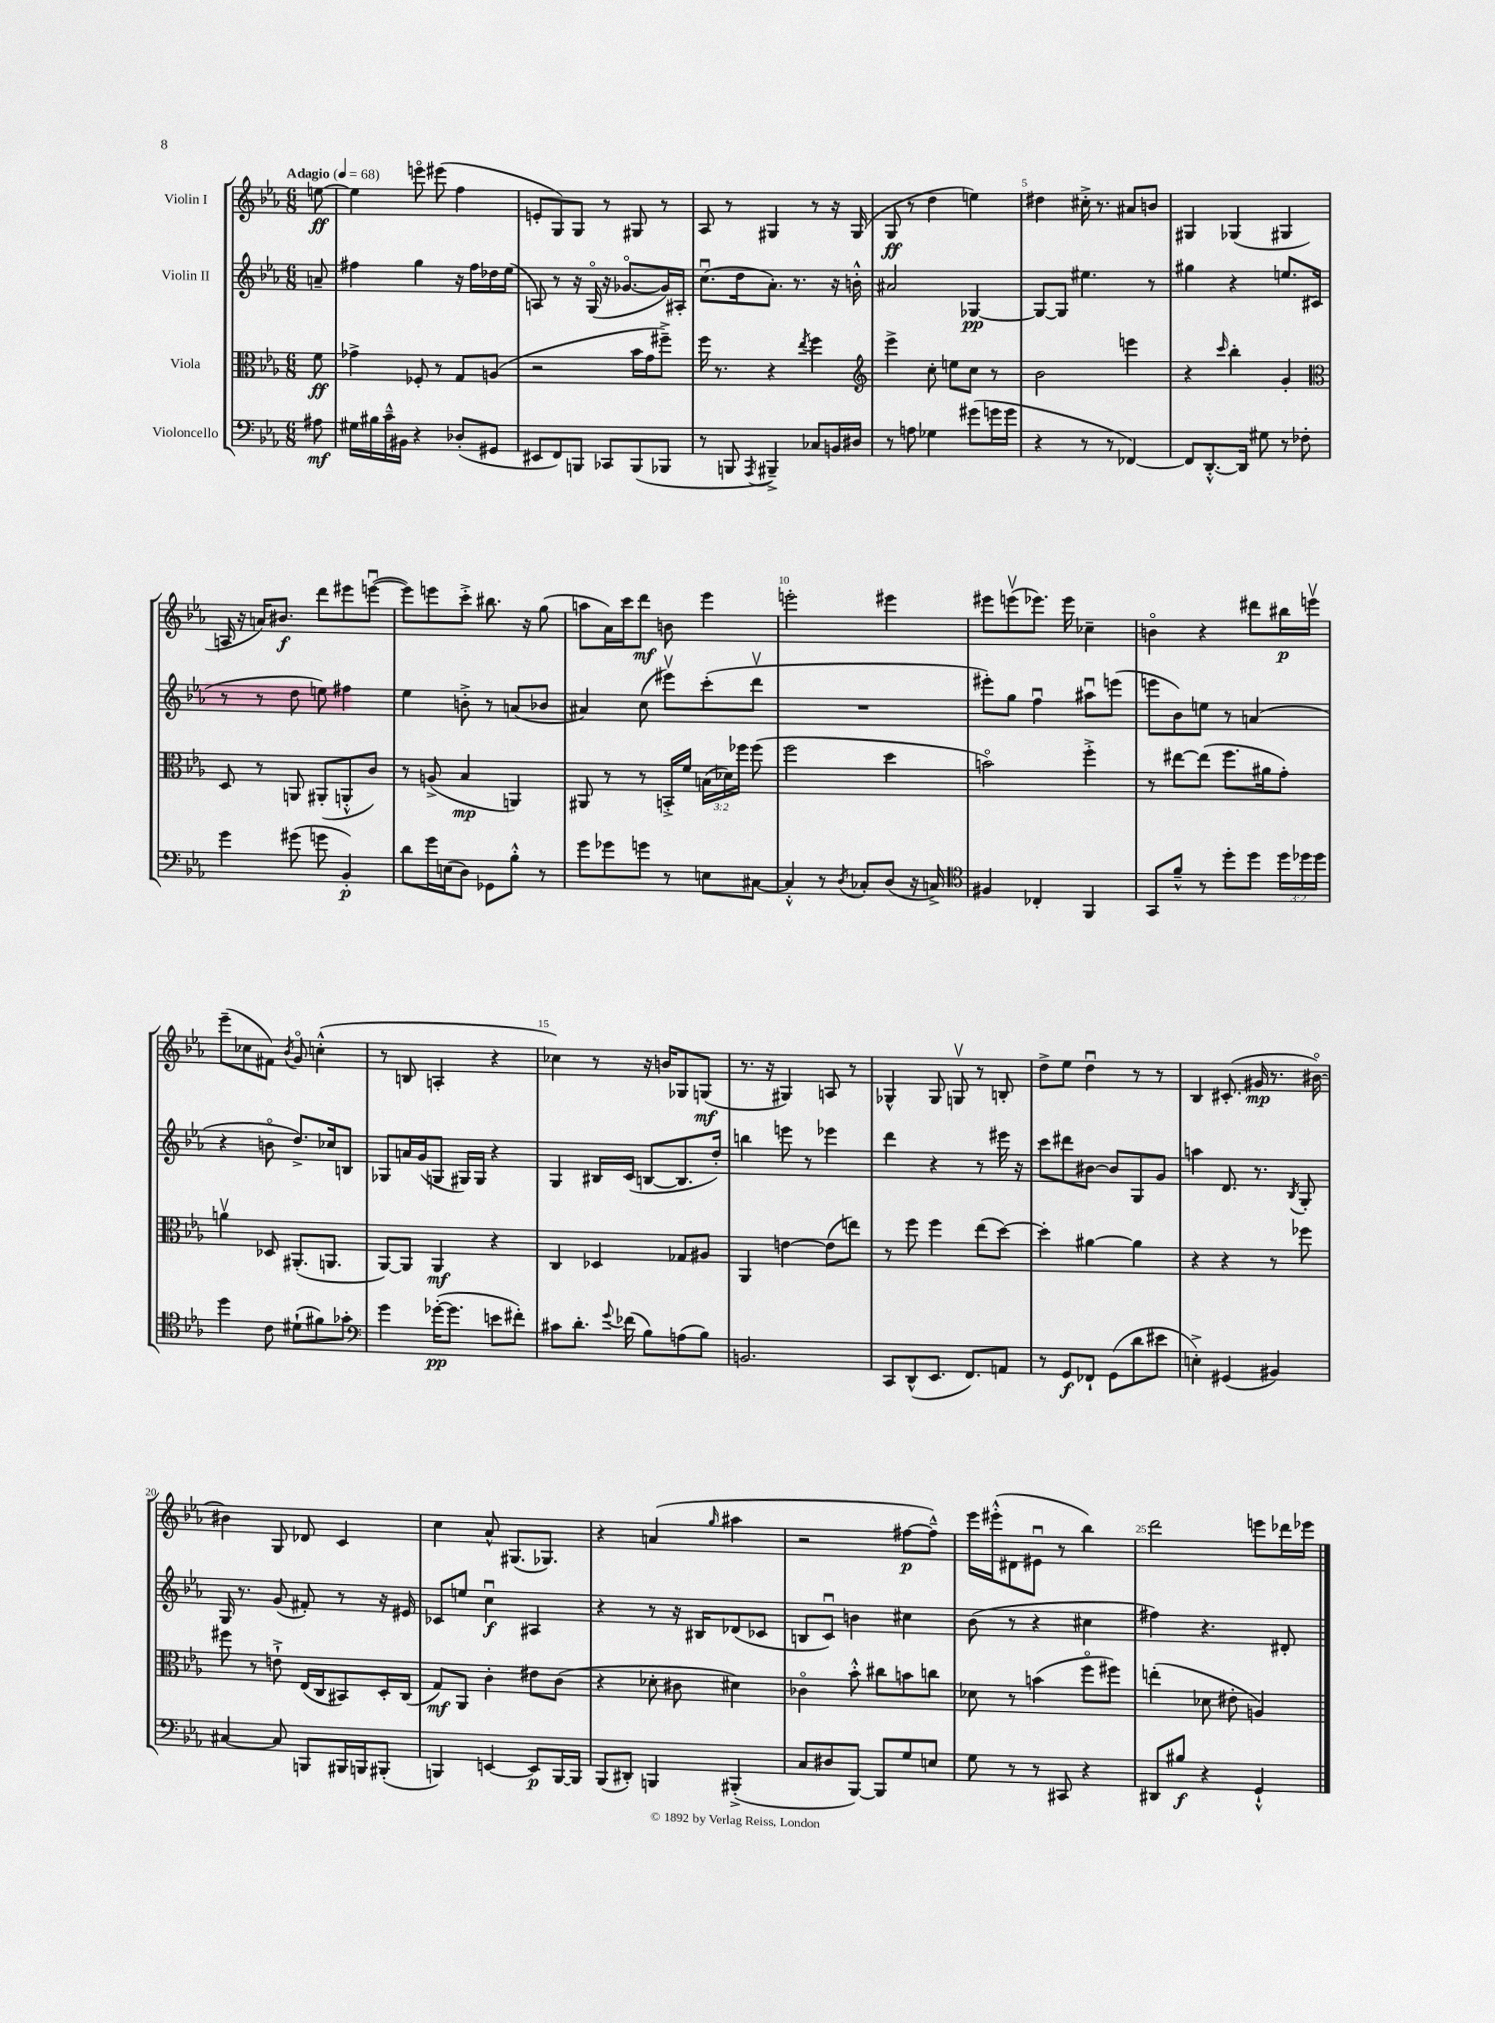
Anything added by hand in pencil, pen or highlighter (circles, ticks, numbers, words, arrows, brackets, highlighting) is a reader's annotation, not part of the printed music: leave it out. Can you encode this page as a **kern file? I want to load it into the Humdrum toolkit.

**kern	**dynam	**kern	**dynam	**kern	**dynam	**kern	**dynam
*part4	*part4	*part3	*part3	*part2	*part2	*part1	*part1
*staff4	*staff4	*staff3	*staff3	*staff2	*staff2	*staff1	*staff1
*I"Violoncello	*	*I"Viola	*	*I"Violin II	*	*I"Violin I	*
*clefF4	*	*clefC3	*	*clefG2	*	*clefG2	*
*k[b-e-a-]	*	*k[b-e-a-]	*	*k[b-e-a-]	*	*k[b-e-a-]	*
*M6/8	*	*M6/8	*	*M6/8	*	*M6/8	*
*MM68	*	*MM68	*	*MM68	*	*MM68	*
=	=	=	=	=	=	=	=
!	!	!	!	!	!	!LO:TX:a:B:t=Adagio	!
8A#X\	mf	8f\	ff	8an~/	.	[8een\	ff
=1	=1	=1	=1	=1	=1	=1	=1
16G#X\LL	.	4g-X^\	.	4ff#X\	.	4ee\]	.
16B#X\	.	.	.	.	.	.	.
16c~^^\	.	.	.	.	.	.	.
16BB#X\JJ	.	.	.	.	.	.	.
4r	.	8F-X'/	.	4gg\	.	8eeen\	.
.	.	8r	.	.	.	(8eee#X\	.
(8D-X'/L	.	8G/L	.	16r	.	4ff\	.
.	.	.	.	16ff#\LL	.	.	.
8GG#X/J	.	(8An/J	.	16dd-X\	.	.	.
.	.	.	.	(16ee-\JJ	.	.	.
=2	=2	=2	=2	=2	=2	=2	=2
8EE#X/L	.	2r	.	8An/)	.	8en'/L	.
8FF/)	.	.	.	8r	.	8G/)	.
8BBBn/J	.	.	.	16r	.	8G/J	.
.	.	.	.	(16G/	.	.	.
8CC-X/L	.	.	.	16r	.	8r	.
.	.	.	.	[8.g-X/L	.	.	.
(8BBB/	.	16b-\LL	.	.	.	8G#X/	.
.	.	16g\J	.	.	.	.	.
8BBB-X/J	.	8ff#X~^\J)	.	16g-/L])	.	8r	.
.	.	.	.	16A#X'/JJ	.	.	.
=3	=3	=3	=3	=3	=3	=3	=3
8r	.	16ff\	.	(8.ccu\L	.	8A-/	.
.	.	8.r	.	.	.	.	.
8BBBn/	.	.	.	.	.	8r	.
.	.	.	.	16dd\k	.	.	.
8qAAA-/	.	.	.	.	.	.	.
4BBB#X~^/)	.	4r	.	8.a-'\J)	.	4G#X/	.
.	.	.	.	8.r	.	.	.
.	.	8qee-/	.	.	.	.	.
8C-X/L	.	4ff\	.	.	.	8r	.
16BBn/L	.	.	.	16r	.	16r	.
16D#X/JJ	.	.	.	16bn'^^\	.	(16G#/	.
=4	=4	=4	=4	=4	=4	=4	=4
*	*	*clefG2	*	*	*	*	*
8r	.	4eee-^\	.	2a#X/	.	8G/	ff
8An\	.	.	.	.	.	8r	.
4G-X\	.	8cc'\	.	.	.	4dd\	.
.	.	8een\L	.	.	.	.	.
(8g#X\L	.	8cc\J	.	[4G-X/	pp	4een\)	.
16gn\L	.	8r	.	.	.	.	.
16g\JJ	.	.	.	.	.	.	.
=5	=5	=5	=5	=5	=5	=5	=5
4r	.	2b-\	.	8G-/L_	.	4dd#X\	.
.	.	.	.	8G-/J]	.	.	.
8r	.	.	.	4.ee#X\	.	16cc#X'^\	.
.	.	.	.	.	.	8.r	.
8r	.	.	.	.	.	.	.
[4FF-X/)	.	4eeen\	.	.	.	8a#X/L	.
.	.	.	.	8r	.	8bn/J	.
=6	=6	=6	=6	=6	=6	=6	=6
8FF-/L]	.	4r	.	4gg#X\	.	4G#X/	.
[8.DD'^^/	.	.	.	.	.	.	.
.	.	16qqccc/	.	.	.	.	.
.	.	4bb-'\	.	4r	.	(4G-X/	.
16DD/Jk]	.	.	.	.	.	.	.
8G#X\	.	.	.	.	.	.	.
8r	.	4g'/	.	8.een/L	.	4G#X/	.
8F-X'\	.	.	.	.	.	.	.
.	.	.	.	(16c#X/Jk	.	.	.
!!LO:LB:g=z
=7	=7	=7	=7	=7	=7	=7	=7
*	*	*clefC3	*	*	*	*	*
4g\	.	8D/	.	8r	.	16An/	.
.	.	.	.	.	.	16r	.
.	.	8r	.	8r	.	16an/KL)	.
.	.	.	.	.	.	8.b#X/J	f
(8g#X\	.	8AAn/	.	8dd\	.	.	.
8gn\	.	(8AA#X'/L	.	8een\)	.	8ddd\L	.
4BB-'/)	p	8AAn'^^/	.	4ff#X\	.	8eee#X\	.
.	.	8c/J)	.	.	.	([8eeenu\J	.
=8	=8	=8	=8	=8	=8	=8	=8
8d\L	.	8r	.	4ee-\	.	8eee\L])	.
16g\L	.	(8An^/	.	.	.	8eeen\	.
(16En\J	.	.	.	.	.	.	.
8D\J)	.	4B-/	mp	8bn'^\	.	8ccc'^\J	.
8GG-X\L	.	.	.	8r	.	8.bb#X\	.
8B-'^^\J	.	4AAn/)	.	(8an/L	.	.	.
.	.	.	.	.	.	16r	.
8r	.	.	.	8b-X/J	.	(8gg\	.
=9	=9	=9	=9	=9	=9	=9	=9
8g\L	.	8AA#X/	.	4a#X/)	.	8aan\L	.
8g-X\	.	8r	.	.	.	16a-\L)	.
.	.	.	.	.	.	16ccc\J	.
8gn\J	.	8r	.	(8cc\	.	8ddd\J	mf
8r	.	16BBn'^/LL	.	8eee#Xv\L)	.	8bn\	.
.	.	16f/JJ	.	.	.	.	.
8En\L	.	(24Bn\LL	.	(8ccc'\	.	4eee-\	.
.	.	24d-X\)	.	.	.	.	.
.	.	24ff-X\JJ	.	.	.	.	.
[8C#X\J	.	(8ff-\	.	8dddv\J	.	.	.
=10	=10	=10	=10	=10	=10	=10	=10
4C#'^^/]	.	2ff\	.	2.r	.	2eeen'\	.
8r	.	.	.	.	.	.	.
8qD/	.	.	.	.	.	.	.
8C-X'/L	.	.	.	.	.	.	.
(8D/J	.	4dd\	.	.	.	4eee#X\	.
16r	.	.	.	.	.	.	.
16Cn^/)	.	.	.	.	.	.	.
=11	=11	=11	=11	=11	=11	=11	=11
*clefC4	*	*	*	*	*	*	*
4F#X/	.	2bn\)	.	8eee#X'\L)	.	8eee#X\L	.
.	.	.	.	8gg\J	.	(8eeenv\	.
4C-X'/	.	.	.	4ffu\	.	8.eee-X\J)	.
.	.	.	.	.	.	16eee-\	.
4FF/	.	4ff'^\	.	8aa#Xu\L	.	4cc-X~\	.
.	.	.	.	(8eeen\J	.	.	.
=12	=12	=12	=12	=12	=12	=12	=12
8GG/L	.	8r	.	8eeen\L	.	4bn\	.
8f~^^/J	.	[8ee#X\L	.	8b-\)	.	.	.
8r	.	(8ee#\J]	.	8een\J	.	4r	.
8dd'\L	.	8.ff\L	.	8r	.	.	.
8dd\J	.	.	.	(4an/	.	8ddd#X\L	.
.	.	16a#X\k	.	.	.	.	.
24dd\LL	.	8g'\J)	.	.	.	16bb#X\L	p
24dd-X\	.	.	.	.	.	.	.
.	.	.	.	.	.	16eeenv\JJ	.
24dd-\JJ	.	.	.	.	.	.	.
!!LO:LB:g=z
=13	=13	=13	=13	=13	=13	=13	=13
4dd\	.	4anv\	.	4r	.	(8eee-~\L	.
.	.	.	.	.	.	8cc-X\	.
8c\	.	8D-X/	.	8bn\	.	8f#X\J)	.
.	.	.	.	.	.	8qb-/	.
(8d#X`\L	.	(8.AA#X'/L	.	8.dd^/L)	.	8g/	.
8f#X\)	.	.	.	.	.	(4ccn'^^\	.
.	.	8.AAn/J	.	16cc-X/k	.	.	.
8g-X'\J	.	.	.	8Bn/J	.	.	.
=14	=14	=14	=14	=14	=14	=14	=14
*clefF4	*	*	*	*	*	*	*
4g\	.	[8AA-/L)	.	8G-X/L	.	8r	.
.	.	8AA-/J]	.	16an/L	.	8Bn/	.
.	.	.	.	(16g/J	.	.	.
([16g-X'\KL	pp	4AA-/	mf	8Gn/J	.	4An'/	.
8.g-\J]	.	.	.	.	.	.	.
.	.	.	.	16G#X/LL)	.	.	.
.	.	.	.	16G#/JJ	.	.	.
8en\L	.	4r	.	4r	.	4r	.
8f#X'\J)	.	.	.	.	.	.	.
=15	=15	=15	=15	=15	=15	=15	=15
8c#X\L	.	4C/	.	4G/	.	4cc-X\)	.
8.d'\J	.	.	.	.	.	.	.
.	.	4D-X/	.	16B#X/LL	.	8r	.
8qqg/	.	.	.	.	.	.	.
(16f-X\	.	.	.	(16c/JJ	.	.	.
8B-\L)	.	.	.	[8Bn/L	.	16r	.
.	.	.	.	.	.	16bn/KL	.
(8An\	.	8G-X/L	.	8.B/]	.	8G-X/	.
8B-\J)	.	8A#X/J	.	.	.	(8Gn/J	mf
.	.	.	.	16dd'/Jk)	.	.	.
=16	=16	=16	=16	=16	=16	=16	=16
2.BBn/	.	4AA-/	.	4bbn\	.	8.r	.
.	.	.	.	.	.	16r	.
.	.	[4en\	.	8eeen\	.	4G#X/)	.
.	.	.	.	8r	.	.	.
.	.	(8e\L]	.	4eee-X\	.	8An/	.
.	.	8een\J)	.	.	.	8r	.
=17	=17	=17	=17	=17	=17	=17	=17
8CC/L	.	8r	.	4ddd\	.	4G-X^^/	.
(8DD^^/	.	8ff\	.	.	.	.	.
8.EE-/J	.	4ff\	.	4r	.	8G-/	.
.	.	.	.	.	.	8Gnv/	.
8.FF/L)	.	.	.	.	.	.	.
.	.	(8ee-\L	.	8r	.	8r	.
8AAn/J	.	[8dd\J)	.	16eee#X\	.	8Bn'/	.
.	.	.	.	16r	.	.	.
=18	=18	=18	=18	=18	=18	=18	=18
8r	.	4dd'\]	.	8ccc\L	.	8dd^\L	.
8GG/L	f	.	.	8ddd#X\	.	8ee-\J	.
8FF-X`/J	.	[4a#X\	.	[8b#X\J	.	4ddu\	.
(8GG\L	.	.	.	8b#/L]	.	.	.
8d\	.	4a#\]	.	8G/	.	8r	.
8e#X\J	.	.	.	8g/J	.	8r	.
=19	=19	=19	=19	=19	=19	=19	=19
4En'^\)	.	4r	.	4aan\	.	4B-/	.
(4GG#X/	.	4r	.	8.d/	.	(8.c#X'/	.
.	.	.	.	8.r	.	16g#X/	mp
4BB#X/)	.	8r	.	.	.	8.r	.
.	.	.	.	8qB-/	.	.	.
.	.	8ff-X\	.	8G'/	.	.	.
.	.	.	.	.	.	[16b#X\)	.
!!LO:LB:g=z
=20	=20	=20	=20	=20	=20	=20	=20
[4C#X/	.	8ff#X\	.	16G/	.	4b#X\]	.
.	.	.	.	8.r	.	.	.
.	.	8r	.	.	.	.	.
8C#/]	.	8en`^\	.	(8g/	.	8G/	.
8BBBn/L	.	(16E-/LL	.	8f#X'/)	.	8d-X/	.
.	.	16C/J	.	.	.	.	.
16BBB#X/L	.	8BB#X/)	.	8r	.	4c/	.
16BBBn/J	.	.	.	.	.	.	.
(8BBB#X'/J	.	16D'/L	.	16r	.	.	.
.	.	(16C/JJ	.	16e#X/	.	.	.
=21	=21	=21	=21	=21	=21	=21	=21
4BBBn/)	.	8G/L)	mf	8c-X/L	.	4cc\	.
.	.	8AA-/J	.	8een/J	.	.	.
[4EEn/	.	4c'\	.	4ccu\	f	8a-^^/	.
.	.	.	.	.	.	(8.G#X/L	.
8EE/L]	p	8e#X\L	.	4A#X/	.	.	.
.	.	.	.	.	.	8.G-X/J)	.
[16BBB/L	.	(8c\J	.	.	.	.	.
16BBB/JJ]	.	.	.	.	.	.	.
=22	=22	=22	=22	=22	=22	=22	=22
(8BBB-/L	.	4r	.	4r	.	4r	.
8DD#X'/J)	.	.	.	.	.	.	.
4BBBn/	.	8d-X'\	.	8r	.	(4an/	.
.	.	8c#X\	.	16r	.	.	.
.	.	.	.	16B#X/KL	.	.	.
.	.	.	.	.	.	16qqgg/	.
(4BBB#X'^/	.	4d#X\)	.	(8d-X/	.	4aa#X\	.
.	.	.	.	8c-X/J	.	.	.
=23	=23	=23	=23	=23	=23	=23	=23
8C/L	.	4c-X\	.	8Bn/L	.	2r	.
8D#X/	.	.	.	8cu/J)	.	.	.
[8BBB-/J)	.	8b-'^^\	.	4bn\	.	.	.
8BBB-/L]	.	8cc#X\L	.	.	.	.	.
8G/	.	8bn\	.	4cc#X\	.	[8ff#X\L	p
8En/J	.	8ccn\J	.	.	.	8ff#~^^\J])	.
=24	=24	=24	=24	=24	=24	=24	=24
8G\	.	8d-X\	.	(8b-\	.	16eee-\LL	.
.	.	.	.	.	.	(16eee#X'^^\J	.
8r	.	8r	.	8r	.	8d#X\	.
8r	.	(4bn\	.	4r	.	8e#Xu\J	.
8CC#X/	.	.	.	.	.	8r	.
4r	.	8ff\L	.	4cc#X\	.	4bb-\)	.
.	.	8ff#X\J)	.	.	.	.	.
=25	=25	=25	=25	=25	=25	=25	=25
8DD#X/L	.	(4een'\	.	4ff#X\)	.	2ddd\	.
8B#X/J	f	.	.	.	.	.	.
4r	.	8d-X\	.	4.r	.	.	.
.	.	8e#X'\	.	.	.	.	.
4GG`^^/	.	4An/)	.	.	.	8eeen\L	.
.	.	.	.	8d#X'/	.	16ddd-X\L	.
.	.	.	.	.	.	16eee-X\JJ	.
==	==	==	==	==	==	==	==
*-	*-	*-	*-	*-	*-	*-	*-
